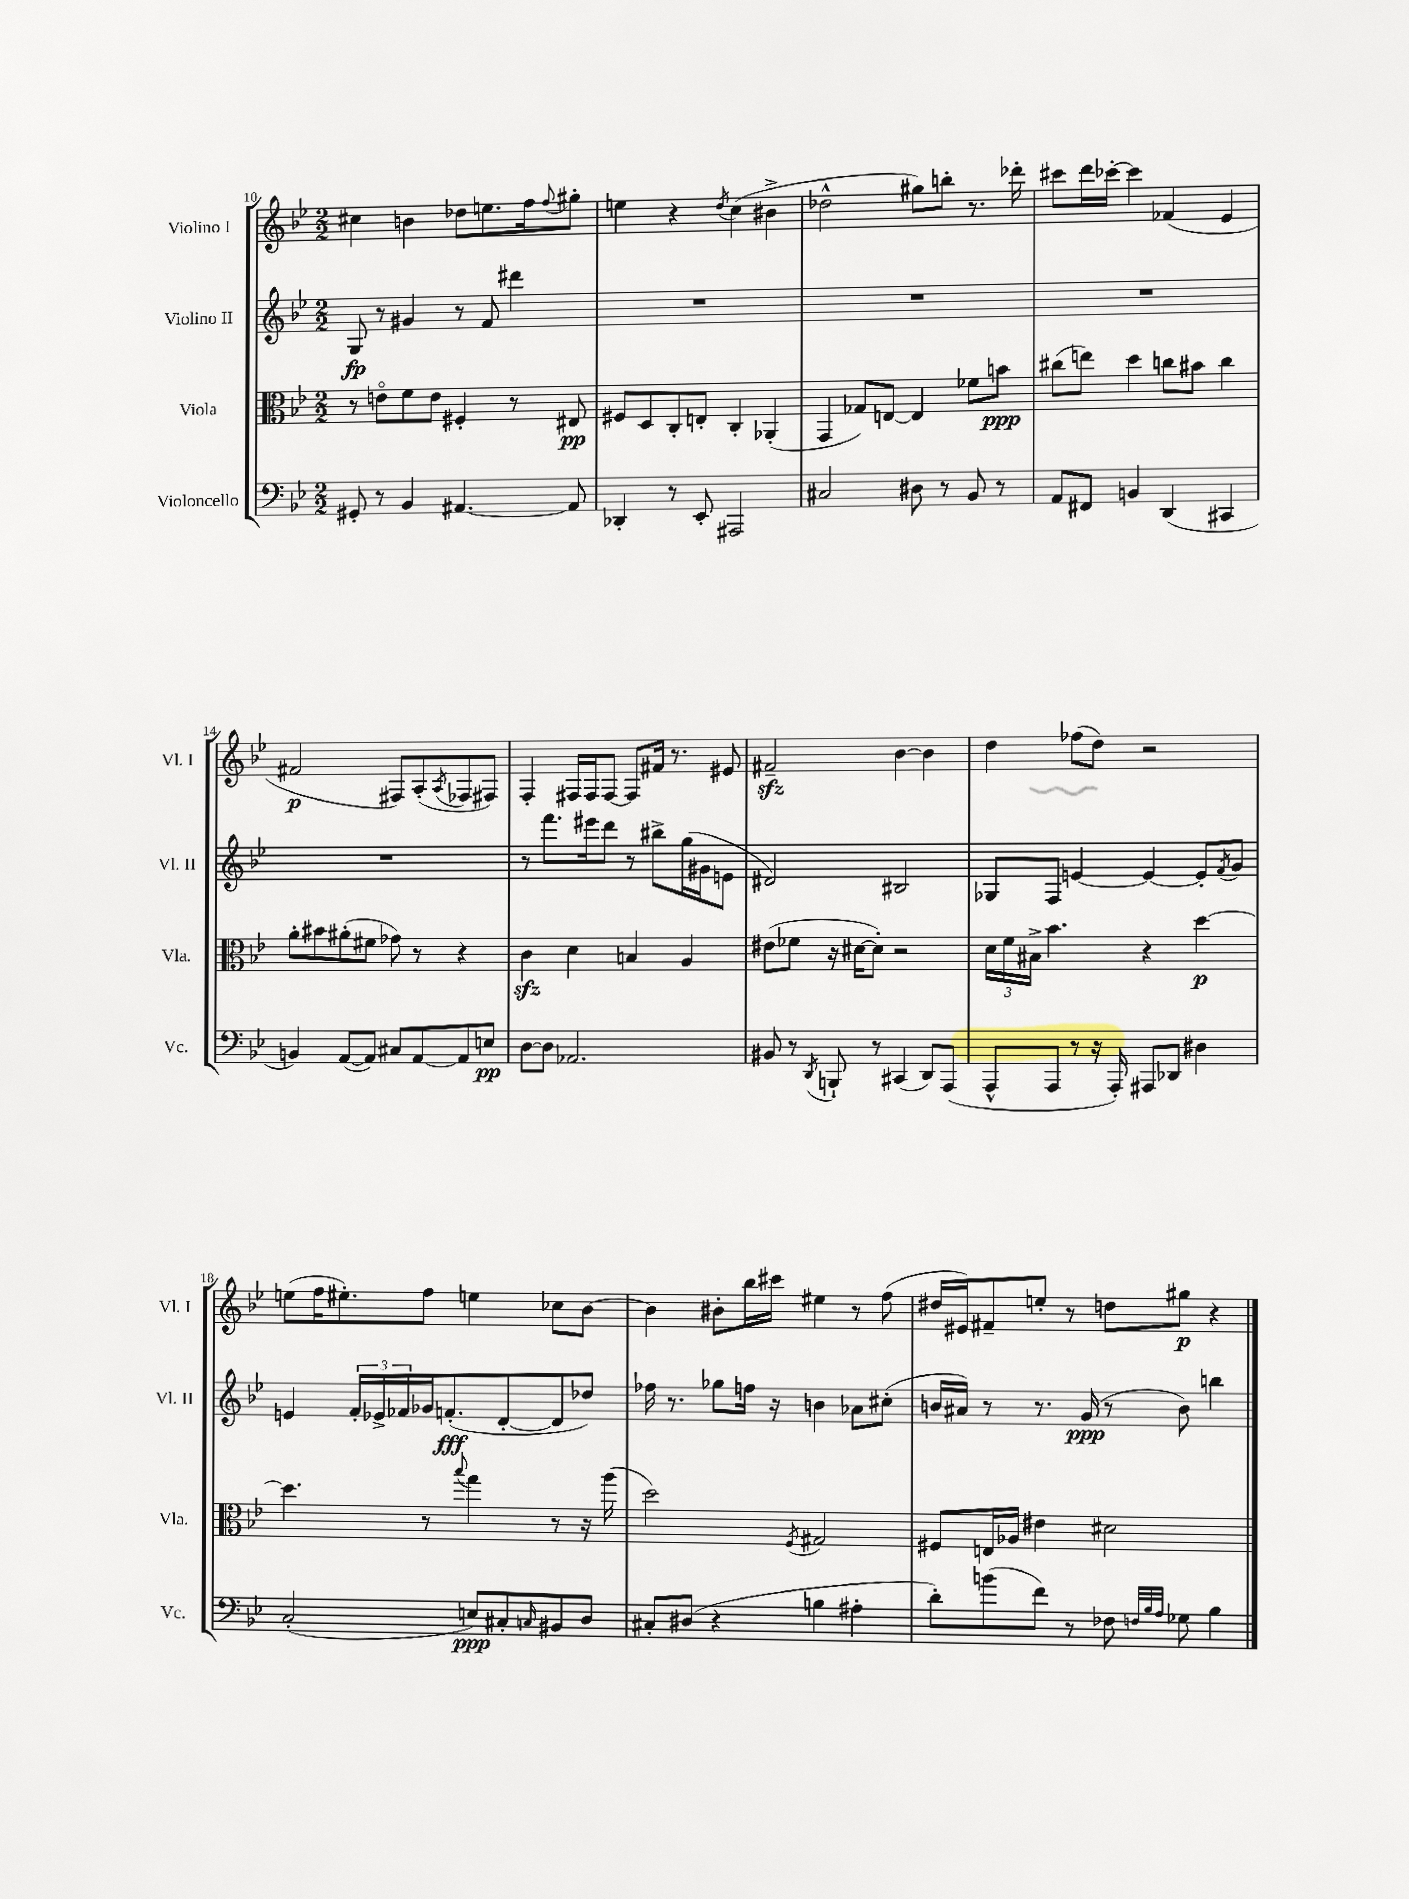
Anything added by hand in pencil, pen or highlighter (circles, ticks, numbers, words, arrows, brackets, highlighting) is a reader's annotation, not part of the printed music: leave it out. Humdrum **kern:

**kern	**kern	**kern	**kern
*staff4	*staff3	*staff2	*staff1
*clefF4	*clefC3	*clefG2	*clefG2
*k[b-e-]	*k[b-e-]	*k[b-e-]	*k[b-e-]
*M2/2	*M2/2	*M2/2	*M2/2
8GG#'	8r	8G	4cc#
8r	8eo	8r	.
4BB-	8f	4g#	4b
.	8e	.	.
[4.AA#	4F#'	8r	8dd-
.	.	8f	8.ee
.	8r	4ddd#	.
.	.	.	16ff
.	.	.	8qqff
8AA#]	8E#	.	8gg#'
=	=	=	=
4DD-'	8F#	1r	4ee
.	8D	.	.
8r	8C'	.	4r
8EE-'	8E'	.	.
.	.	.	8qdd
2AAA#	4C'	.	(4cc
.	(4AA-'	.	4b#^
=	=	=	=
2C#	4GG	1r	2dd-^^
.	8G-)	.	.
.	[8E	.	.
8D#	4E]	.	8gg#)
8r	.	.	8bb'
8BB-	8f-	.	8.r
8r	8b	.	.
.	.	.	16ddd-'
=	=	=	=
8AA	(8cc#	1r	8ccc#
8FF#	8ee)	.	16ddd
.	.	.	[16ccc-'
4BB	4dd	.	4ccc-]
(4DD	8cc	.	(4f-
.	8b#	.	.
4CC#	4cc	.	4e-
=	=	=	=
4BB)	8a'	1r	2f#
.	8b#	.	.
([8AA	(8a#'	.	.
8AA])	8f#	.	.
8C#	8g-)	.	8F#)
[8AA	8r	.	(8A'
.	.	.	8qA
8AA]	4r	.	8F-
8E	.	.	8F#)
=	=	=	=
[8D	4c	8r	4F'
8D]	.	8.fff	.
2.AA-	4d	.	16F#
.	.	16eee#	16F#
.	.	8ddd	[8F#
.	4B	8r	8F#]
.	.	8bb#^	16f#
.	.	.	8.r
.	4A	(16gg	.
.	.	16g#	.
.	.	8e	8e#
=	=	=	=
8BB#	(8e#	2d#)	2f#~
8r	8f-	.	.
8qDD	.	.	.
8BBB`	16r	.	.
.	[16d#	.	.
8r	8d#'])	.	.
(4CC#	2r	2B#	[4b-
8DD)	.	.	4b-]
(8AAA	.	.	.
=	=	=	=
8AAA^^	24d	8G-	4dd
.	24f	.	.
.	24B#^	.	.
8AAA	4.b-	8F	.
8r	.	[4e	(8ff-
16r	.	.	8dd)
16AAA')	.	.	.
8AAA#	4r	4e_	2r
8DD-	.	.	.
4D#	[4dd	8e']	.
.	.	8qf	.
.	.	8g	.
=	=	=	=
(2C'	4.dd]	4e	(8ee
.	.	.	16ff
.	.	.	8.ee#')
.	.	24f'	.
.	.	24e-^	.
.	.	24f-	.
.	8r	16g-	8ff
.	.	(8.f'	.
.	8qqbb-	.	.
8E)	4gg	.	4ee
8C#'	.	[8d'	.
16qqC	.	.	.
8BB#	8r	8d]	8cc-
8D	16r	8dd-)	[8b-
.	(16aa	.	.
=	=	=	=
8C#'	2dd)	16ff-	4b-]
.	.	8.r	.
(8D#	.	.	.
4r	.	8gg-	8b#'
.	.	16ff	16bb-
.	.	16r	16ccc#
.	8qF	.	.
4B	2G#	4b	4ee#
4A#'	.	8a-	8r
.	.	(8cc#'	(8ff
=	=	=	=
8d')	8F#	16b	16dd#
.	.	16a#)	16e#)
(8b	16E	8r	8f#~
.	16A-	.	.
8f)	4e#	8.r	8ee'
8r	.	.	8r
.	.	(16g	.
8F-	2d#	8r	8dd
32qqF	.	.	.
32qqB-	.	.	.
32qqA	.	.	.
8G-	.	8b)	8gg#
4B-	.	4bb	4r
==	==	==	==
*-	*-	*-	*-
